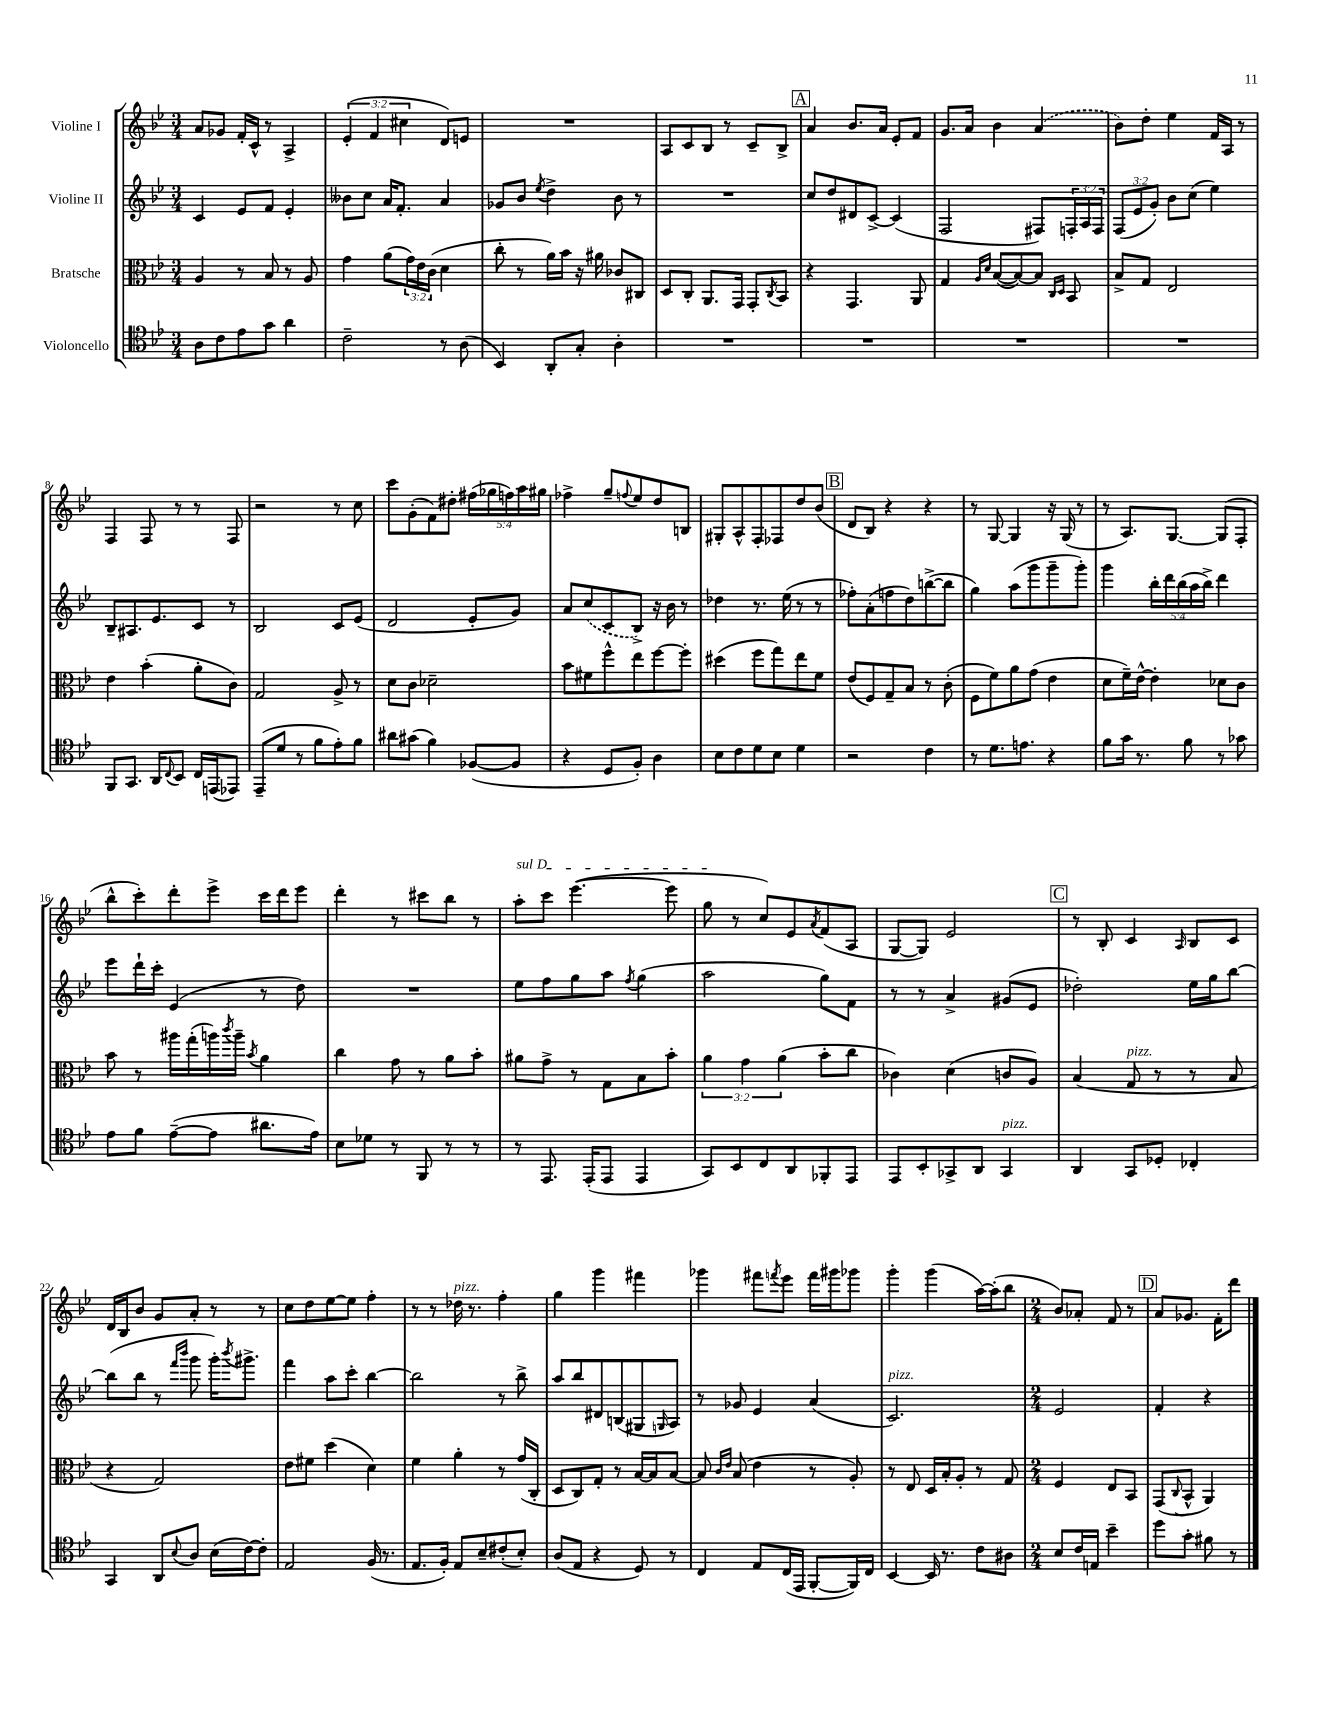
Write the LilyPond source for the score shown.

<<
\new StaffGroup <<
\new Staff = "s0" \with { instrumentName = "Violine I" } {
    \clef treble \key bes \major \numericTimeSignature \time 3/4 \override Staff.TupletNumber.text = #tuplet-number::calc-fraction-text
    a'8 ges'8 f'16-. c'16-^ r8 a4-> |
    \tuplet 3/2 { ees'4-.( f'4 cis''4 } d'8) e'8 |
    R2. |
    a8 c'8 bes8 r8 c'8-- bes8-> |
    \mark \markup { \box "A" } a'4 bes'8. a'16 ees'8-. f'8 |
    g'8. a'16 bes'4 \once \slurDashed a'4( |
    bes'8) d''8-. ees''4 f'16 a16 r8 |
    f4 f8 r8 r8 f8 |
    r2 r8 c''8 |
    c'''8 g'8-.( f'8) dis''8-. \tuplet 5/4 { fis''16( ges''16 f''16) a''16 gis''16 } |
    fes''4-> g''8-- \appoggiatura { f''8 } ees''8 d''8 b8 |
    gis8-. a8-^ f8-. fes8 d''8 bes'8( |
    \mark \markup { \box "B" } d'8 bes8) r4 r4 |
    r8 g8~ g4 r16 g16( r8 |
    r8 a8.) g8.~ g8( f8-. |
    bes''8-^ c'''8-.) d'''8-. ees'''8-> c'''16 d'''16 ees'''8 |
    d'''4-. r8 cis'''8 bes''8 r8 |
    \once \override TextSpanner.bound-details.left.text = \markup { \italic "sul D" } a''8-.\startTextSpan c'''8 ees'''4.~( ees'''8 |
    g''8\stopTextSpan r8 c''8) ees'8 \acciaccatura { a'8 } f'8( a8 |
    g8~ g8) ees'2 |
    \mark \markup { \box "C" } r8 bes8-. c'4 \grace { a16 } bes8 c'8 |
    d'16 bes16 bes'8 g'8 a'8-. r8 r8 |
    c''8 d''8 ees''8~ ees''8 f''4-. |
    r8 r8 des''16^\markup { \italic "pizz." } r8. f''4-. |
    g''4 g'''4 fis'''4 |
    ges'''4 fis'''8 \acciaccatura { f'''8 } ees'''8 f'''16 gis'''16 ges'''8 |
    g'''4-. g'''4( a''16~) a''16-.( bes''8 |
    \numericTimeSignature \time 2/4 bes'8) aes'8-. f'8 r8 |
    \mark \markup { \box "D" } a'8 ges'8. f'16-. d'''8 \bar "|." |
}
\new Staff = "s1" \with { instrumentName = "Violine II" } {
    \clef treble \key bes \major \numericTimeSignature \time 3/4 \override Staff.TupletNumber.text = #tuplet-number::calc-fraction-text
    c'4 ees'8 f'8 ees'4-. |
    beses'8 c''8 a'16 f'8.-. a'4 |
    ges'8 bes'8 \acciaccatura { ees''8 } d''4-> bes'8 r8 |
    R2. |
    \mark \markup { \box "A" } c''8 d''8 dis'8 c'8~-> c'4( |
    f2 fis8) \tuplet 3/2 { f16-. a16 f16 } |
    \tuplet 3/2 { f8( ees'8 g'8-.) } bes'8 c''8( ees''4) |
    bes8-- ais8. ees'8. c'8 r8 |
    bes2 c'8 ees'8( |
    d'2 ees'8-. g'8) |
    a'8 \once \slurDashed c''8( c'8 bes8->) r16 bes'16 r8 |
    des''4 r8. ees''16( r8 r8 |
    \mark \markup { \box "B" } fes''8-.) a'8-.( f''8 d''8) b''8~->( b''8 |
    g''4) a''8( g'''8 g'''8-- g'''8-.) |
    g'''4 \tuplet 5/4 { bes''16-. d'''16 bes''16( a''16 bes''16->) } d'''4 |
    ees'''8 d'''16-! c'''16-. ees'4( r8 d''8) |
    R2. |
    ees''8 f''8 g''8 a''8 \acciaccatura { f''8 } g''4( |
    a''2 g''8) f'8 |
    r8 r8 a'4-> gis'8( ees'8 |
    \mark \markup { \box "C" } des''2-.) ees''16 g''16 bes''8~ |
    bes''8( bes''8 r8 \grace { f'''16 bes'''16 } g'''8 g'''16-.) \acciaccatura { bes'''8 } gis'''8.-> |
    f'''4 a''8 c'''8-. bes''4~ |
    bes''2 r8 bes''8-> |
    a''8 bes''8 dis'8 b8( gis8 \grace { g16 } a8) |
    r8 ges'8 ees'4 a'4( |
    c'2.^\markup { \italic "pizz." }) |
    \numericTimeSignature \time 2/4 ees'2 |
    \mark \markup { \box "D" } f'4-. r4 \bar "|." |
}
\new Staff = "s2" \with { instrumentName = "Bratsche" } {
    \clef alto \key bes \major \numericTimeSignature \time 3/4 \override Staff.TupletNumber.text = #tuplet-number::calc-fraction-text
    a4 r8 bes8 r8 a8 |
    g'4 a'8( \tuplet 3/2 { g'16) ees'16 c'16( } d'4 |
    c''8-. r8 a'16) bes'16 r16 ais'16 ces'8 cis8 |
    d8 c8-. a,8. g,16 g,8-. \acciaccatura { c8 } bes,8 |
    \mark \markup { \box "A" } r4 g,4. a,8 |
    g4 \grace { a16 d'16 } bes8~( bes8~) bes8 \grace { c16 d16 } bes,8 |
    bes8-> g8 ees2 |
    ees'4 bes'4-.( a'8-. c'8) |
    g2 a8-> r8 |
    d'8 c'8 des'2-- |
    bes'8 fis'8 f''8-^ ees''8 f''8~ f''8-. |
    dis''4( f''8 g''8) ees''8 f'8 |
    \mark \markup { \box "B" } ees'8( f8) g8-- bes8 r8 c'8-.( |
    f8 f'8) a'8 g'8( ees'4 |
    d'8 f'16--) ees'16~-^ ees'4-. des'8 c'8 |
    bes'8 r8 ais''16 g''16-.( a''16) \acciaccatura { c'''8 } a''16-- \acciaccatura { bes'8 } a'4 |
    c''4 g'8 r8 a'8 bes'8-. |
    ais'8 g'8-> r8 g8 bes8 bes'8-. |
    \tuplet 3/2 { a'4 g'4 a'4( } bes'8-. c''8 |
    ces'4) d'4( c'8 a8) |
    \mark \markup { \box "C" } bes4( g8^\markup { \italic "pizz." } r8 r8 bes8 |
    r4 g2) |
    ees'8 fis'8 d''4( d'4) |
    f'4 a'4-. r8 g'16( c16-. |
    d8 c8) g8-. r8 bes16~ bes16 bes8~ |
    bes8 \grace { c'16 ees'16 } bes8( ees'4 r8 a8-.) |
    r8 ees8 d16 bes16-. a8-. r8 g8 |
    \numericTimeSignature \time 2/4 f4 ees8 bes,8 |
    \mark \markup { \box "D" } g,8( \appoggiatura { c8 } bes,8-^ a,4) \bar "|." |
}
\new Staff = "s3" \with { instrumentName = "Violoncello" } {
    \clef tenor \key bes \major \numericTimeSignature \time 3/4
    a8 c'8 ees'8 g'8 a'4 |
    c'2-- r8 a8( |
    bes,4) a,8-. g8-. a4-. |
    R2. |
    \mark \markup { \box "A" } R2. |
    R2. |
    R2. |
    f,8 g,8. a,16 \appoggiatura { c8 } bes,8 c16 e,16( ees,8) |
    ees,8--( d'8 r8 f'8 ees'8-.) f'8 |
    ais'8 gis'8( f'4) fes8~( fes8 |
    r4 d8 f8-.) a4 |
    bes8 c'8 d'8 bes8 d'4 |
    \mark \markup { \box "B" } r2 c'4 |
    r8 d'8. e'8. r4 |
    f'8 g'16 r8. f'8 r8 ges'8 |
    ees'8 f'8 ees'8~--( ees'8 ais'8. ees'16) |
    bes8 des'8 r8 f,8 r8 r8 |
    r8 ees,8. ees,16-.( ees,8 ees,4 |
    g,8) bes,8 c8 a,8 fes,8-. ees,8 |
    ees,8 bes,8-. ges,8-> a,8 ges,4^\markup { \italic "pizz." } |
    \mark \markup { \box "C" } a,4 g,8 des8-. ces4-. |
    g,4 a,8 \appoggiatura { bes8 } a8 bes16( c'16~) c'8-. |
    ees2 f16( r8. |
    ees8. f16-.) ees8 bes8-- cis'8-.( bes8-.) |
    a8( ees8 r4 d8) r8 |
    c4 ees8 c16( ees,16 f,8~-. f,16) c16 |
    bes,4~ bes,16 r8. c'8 ais8 |
    \numericTimeSignature \time 2/4 bes8 c'16 e16 bes'4-- |
    \mark \markup { \box "D" } d''8 g'8-. fis'8 r8 \bar "|." |
}
>>
>>
